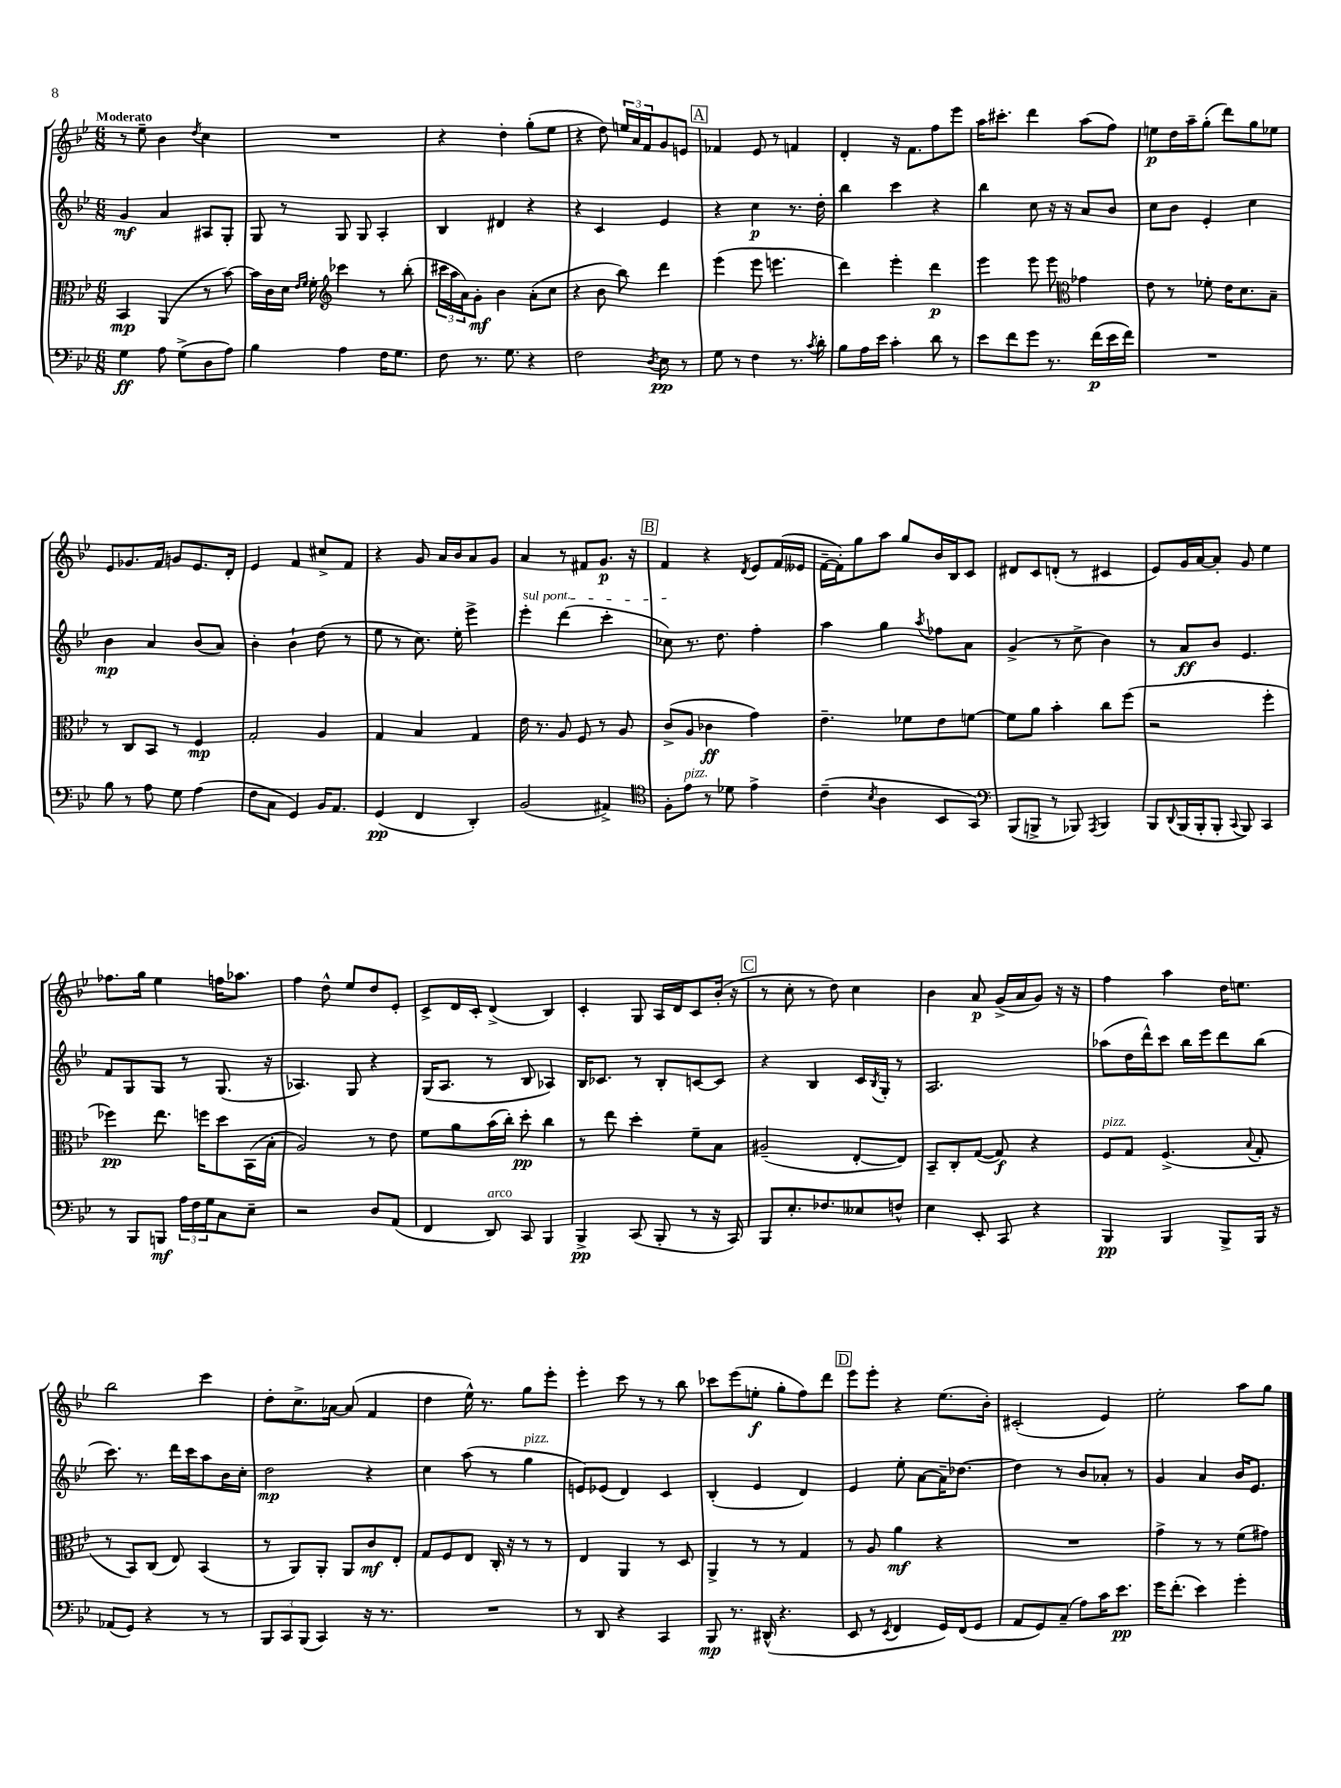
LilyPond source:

<<
\new StaffGroup <<
\new Staff = "s0" {
    \clef treble \key bes \major \numericTimeSignature \time 6/8 \tempo "Moderato"
    r8 ees''8-- bes'4 \acciaccatura { d''8 } c''4 |
    R2. |
    r4 d''4-. g''8-.( ees''8 |
    r4 d''8) \tuplet 3/2 { e''16 a'16 f'16 } g'8 e'8 |
    \mark \markup { \box "A" } fes'4 ees'8 r8 f'4 |
    d'4-. r16 f'8. f''8 ees'''8 |
    a''16 cis'''8.-. d'''4 a''8( f''8) |
    e''8\p d''16 a''16-- g''8-.( d'''8) g''8 ees''8 |
    ees'8 ges'8. f'16 g'8 ees'8. d'16-. |
    ees'4 f'4 cis''8-> f'8 |
    r4 g'8 a'16 bes'16 a'8 g'8 |
    a'4 r8 fis'8 g'8.\p r16 |
    \mark \markup { \box "B" } f'4 r4 \acciaccatura { d'8 } ees'8 f'16( eeses'16 |
    f'16~-- f'16-.) g''8 a''8 g''8 bes'16 bes16 c'8 |
    dis'8 c'8 d'8-.( r8 cis'4 |
    ees'8) g'16 a'16~ a'8-. g'8 ees''4 |
    fes''8. g''16 ees''4 f''16 aes''8. |
    f''4 d''8-^ ees''8 d''8 ees'8-. |
    c'8-> d'16 c'16-. d'4->( bes4) |
    c'4-. g8 a16 d'16 c'8 bes'16-.( r16 |
    \mark \markup { \box "C" } r8 c''8-. r8 d''8) c''4 |
    bes'4 a'8\p g'16->( a'16 g'8) r16 r16 |
    f''4 a''4 d''16 e''8. |
    bes''2 c'''4 |
    d''8-. c''8.-> aes'16~ aes'8( f'4 |
    d''4 ees''16-^) r8. g''8 ees'''8-. |
    ees'''4-. c'''8 r8 r8 bes''8 |
    ces'''8 ees'''8( e''8-.\f g''8-. f''8) d'''8 |
    \mark \markup { \box "D" } ees'''8 ees'''8-. r4 ees''8.( bes'16-.) |
    cis'2-.( ees'4) |
    ees''2-. a''8 g''8 \bar "|." |
}
\new Staff = "s1" {
    \clef treble \key bes \major \numericTimeSignature \time 6/8
    g'4\mf a'4 ais8 g8-. |
    g8 r8 g8 g8 a4-. |
    bes4 dis'4 r4 |
    r4 c'4 ees'4 |
    \mark \markup { \box "A" } r4 c''4\p r8. d''16-. |
    bes''4 c'''4 r4 |
    bes''4 c''8 r16 r16 a'8 bes'8 |
    c''8 bes'8 ees'4-. c''4 |
    bes'4\mp a'4 bes'8( a'8) |
    bes'4-. bes'4-! d''8( r8 |
    ees''8 r8 c''8.) ees''16-. ees'''4-> |
    \once \override TextSpanner.bound-details.left.text = \markup { \italic "sul pont." } ees'''4-.\startTextSpan d'''4( c'''4-. |
    \mark \markup { \box "B" } ces''8\stopTextSpan) r8. d''8. f''4-. |
    a''4 g''4 \acciaccatura { a''8 } fes''8 a'8 |
    g'4->( r8 c''8-> bes'4) |
    r8 a'8\ff bes'8 ees'4. |
    f'8 g8 g8 r8 g8.( r16 |
    aes4.) g8 r4 |
    g16( a8. r8 bes8 aes4) |
    bes16 ces'8. r8 bes8-. c'8~ c'8 |
    \mark \markup { \box "C" } r4 bes4 c'16 \acciaccatura { bes8 } g16-. r8 |
    a2. |
    aes''8( d''16 d'''16-^) c'''8 bes''16 ees'''16 d'''8 bes''8( |
    c'''8.) r8. d'''16 c'''16 a''8 bes'16 c''16-. |
    d''2\mp r4 |
    c''4 a''8( r8 g''4^\markup { \italic "pizz." } |
    e'8) ees'8( d'4) c'4 |
    bes4-.( ees'4 d'4) |
    \mark \markup { \box "D" } ees'4 ees''8-. a'8~ a'16-- des''8.~ |
    des''4 r8 bes'8 aes'8-. r8 |
    g'4 a'4 bes'16 ees'8. \bar "|." |
}
\new Staff = "s2" {
    \clef alto \key bes \major \numericTimeSignature \time 6/8
    bes,4\mp a,4( r8 bes'8~) |
    bes'16 c'16 d'16 \grace { ees'16 f'16 } f'16-. \clef treble ces'''4 r8 bes''8-.( |
    \tuplet 3/2 { cis'''16 a''16 a'16) } g'8-.\mf bes'4 a'8-.( c''8 |
    r4 bes'8 bes''8) d'''4 |
    \mark \markup { \box "A" } ees'''4( ees'''8 e'''4. |
    d'''4) ees'''4-. d'''4\p |
    ees'''4 ees'''8 ees'''8 \clef alto ges'4 |
    ees'8 r8 fes'8-. ees'16 d'8. bes8-- |
    r8 c8 bes,8 r8 f4\mp |
    g2-. a4 |
    g4 bes4 g4 |
    ees'16 r8. a8 f8 r8 a8 |
    \mark \markup { \box "B" } c'8->( a8 ces'4\ff g'4) |
    ees'4.-- fes'8 ees'8 f'8~ |
    f'8 a'8 bes'4-. c''8 f''8( |
    r2 f''4-. |
    fes''4\pp) ees''8. f''16 d''8 bes,16( bes16-. |
    a2) r8 ees'8 |
    f'8 a'8 bes'16( c''16-.) d''8-.\pp c''4 |
    r8 ees''8 d''4-. f'8-- bes8 |
    \mark \markup { \box "C" } ais2--( ees8~-. ees8) |
    bes,8-- c8-. g8~( g8\f) r4 |
    f8^\markup { \italic "pizz." } g8 f4.->( \appoggiatura { bes8 } g8-. |
    r8 bes,8) c8( ees8) bes,4( |
    r8 a,8) a,8-. a,8 c'8\mf ees8-. |
    g8 f8 ees8 c16-. r16 r8 r8 |
    ees4 a,4 r8 d8 |
    a,4-> r8 r8 g4 |
    \mark \markup { \box "D" } r8 a8 a'4\mf r4 |
    R2. |
    g'4-> r8 r8 f'8( gis'8) \bar "|." |
}
\new Staff = "s3" {
    \clef bass \key bes \major \numericTimeSignature \time 6/8
    g4\ff a8 g8->( d8 a8) |
    bes4 a4 f16 g8. |
    f8 r8. g8. r4 |
    f2 \acciaccatura { d8 } ees8\pp r8 |
    \mark \markup { \box "A" } g8 r8 f4 r8. \acciaccatura { c'8 } d'16-. |
    bes8 a16 ees'16 c'4-. d'8 r8 |
    ees'8 f'8 g'8 r8. f'16\p( ees'16 f'16) |
    R2. |
    bes8 r8 a8 g8 a4( |
    f8 c8 g,4) bes,16 a,8. |
    g,4\pp( f,4 d,4-.) |
    bes,2( ais,4->) |
    \mark \markup { \box "B" } \clef tenor f8-. ees'8^\markup { \italic "pizz." } r8 des'8 ees'4-> |
    c'4--( \acciaccatura { bes8 } a4 bes,8 g,8) |
    \clef bass bes,,8( b,,8-> r8 bes,,8) \acciaccatura { a,,8 } bes,,4 |
    bes,,8 \appoggiatura { d,8 } bes,,16( bes,,16-. bes,,8-. \appoggiatura { c,8 } bes,,8) c,4 |
    r8 bes,,8 b,,8\mf \tuplet 3/2 { a16 f16 g16 } c8 ees8-- |
    r2 d8 a,8( |
    f,4 d,8^\markup { \italic "arco" }) c,8 bes,,4 |
    bes,,4->\pp c,8( bes,,8-. r8 r16 c,16) |
    \mark \markup { \box "C" } bes,,8 ees8.-. fes8. eeses8 f8-^ |
    ees4 ees,8-. c,8 r4 |
    bes,,4\pp bes,,4 bes,,8-> bes,,16 r16 |
    aes,8( g,8) r4 r8 r8 |
    \tuplet 3/2 { bes,,8 c,8 bes,,8( } c,4) r16 r8. |
    R2. |
    r8 d,8 r4 c,4 |
    bes,,8\mp r8. dis,16-^( r4. |
    \mark \markup { \box "D" } ees,8 r8 \acciaccatura { ees,8 } f,4 g,16) f,16( g,8 |
    a,8 g,8) c8--( a8) c'16 ees'8.\pp |
    g'16 f'8.-.( ees'4) g'4-. \bar "|." |
}
>>
>>
\layout { \context { \Score \remove "Bar_number_engraver" } }
